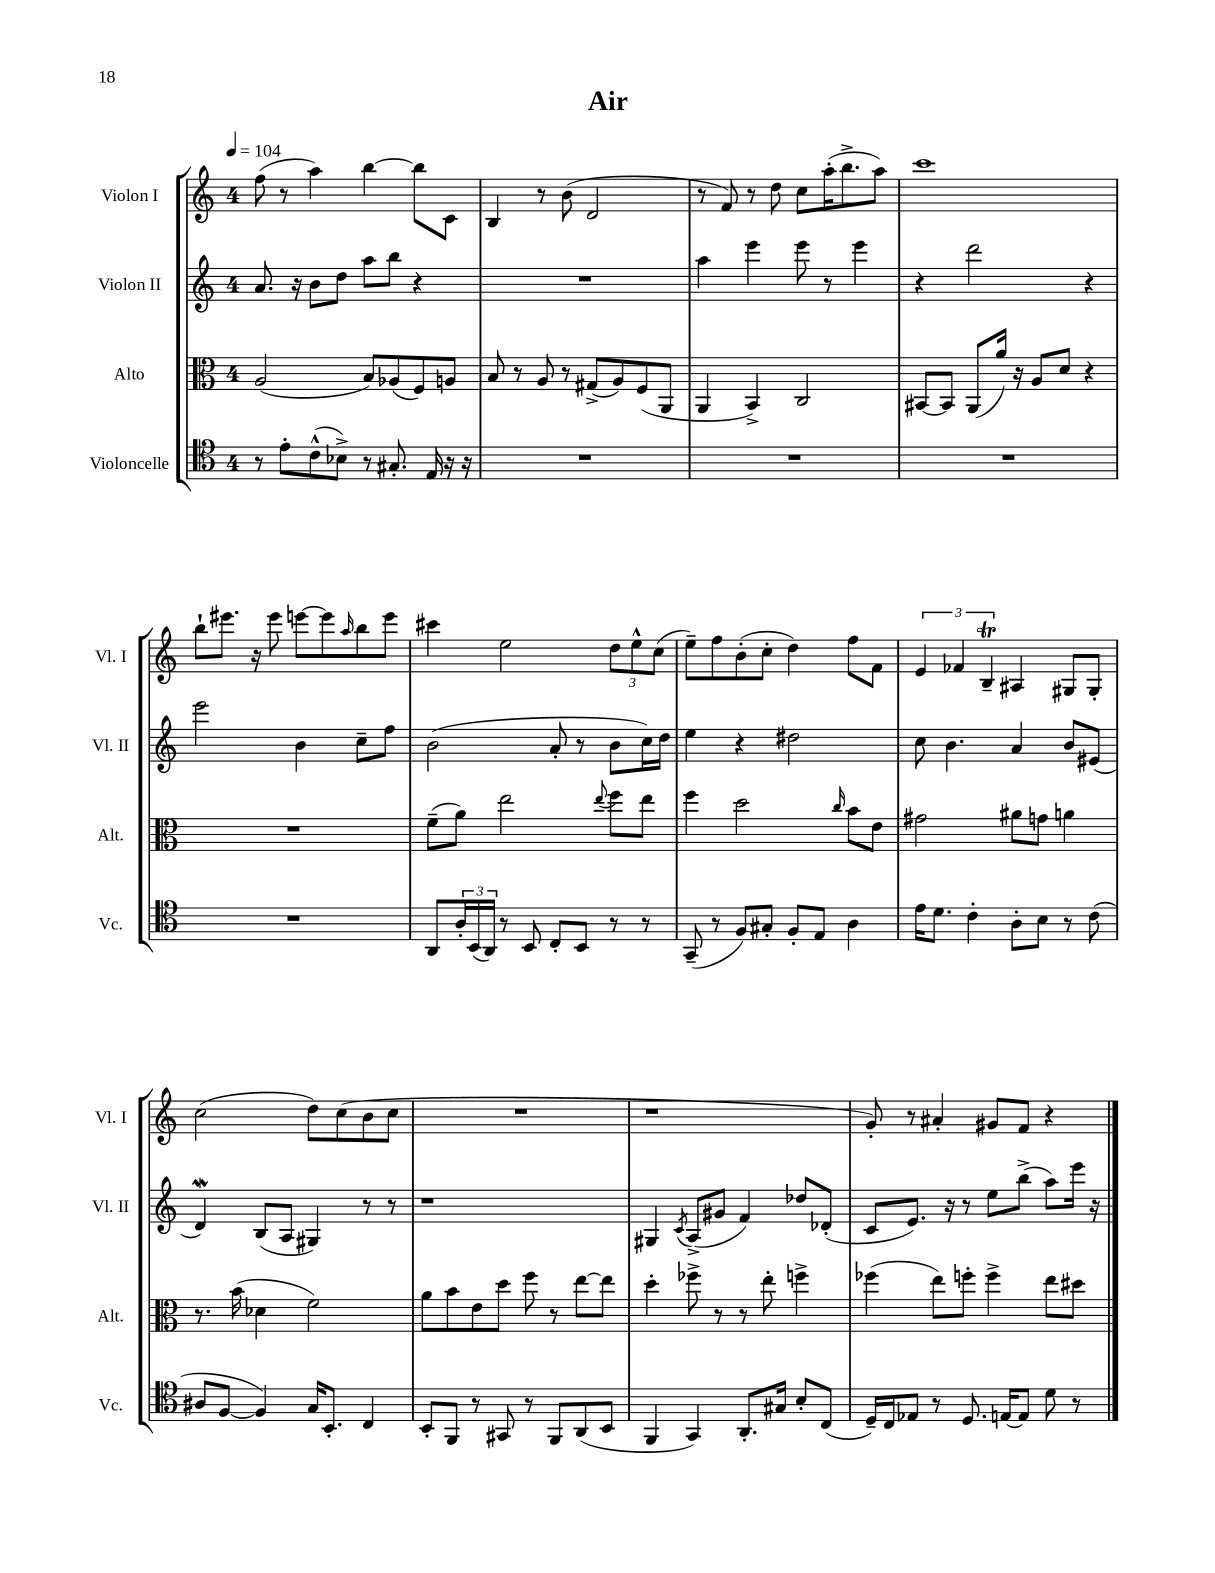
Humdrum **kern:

**kern	**kern	**kern	**kern
*staff4	*staff3	*staff2	*staff1
*clefC4	*clefC3	*clefG2	*clefG2
*k[]	*k[]	*k[]	*k[]
*M4/4	*M4/4	*M4/4	*M4/4
*MM104	*MM104	*MM104	*MM104
8r	(2A/	8.a/	(8ff\
8e'\L	.	.	8r
.	.	16r	.
(8c^^\	.	8b\L	4aa\)
8B-^\J)	.	8dd\J	.
8r	8B/L)	8aa\L	[4bb\
8.G#'/	(8A-/	8bb\J	.
.	8F/)	4r	8bb\]L
16E/	.	.	.
16r	8A/J	.	8c\J
16r	.	.	.
=	=	=	=
1r	8B/	1r	4B/
.	8r	.	.
.	8A/	.	8r
.	8r	.	(8b\
.	(8G#^/L	.	2d/
.	8A/)	.	.
.	(8F/	.	.
.	8AA/J	.	.
=	=	=	=
1r	4AA/	4aa\	8r
.	.	.	8f/)
.	4BB^/)	4eee\	8r
.	.	.	8dd\
.	2C/	8eee\	8cc\L
.	.	8r	(16aa'\K
.	.	.	8.bb^\
.	.	4eee\	.
.	.	.	8aa\J)
=	=	=	=
1r	[8BB#/L	4r	1ccc
.	8BB#/]J	.	.
.	(8AA/L	2ddd\	.
.	16a/Jk)	.	.
.	16r	.	.
.	8A/L	.	.
.	8d/J	.	.
.	4r	4r	.
=	=	=	=
1r	1r	2eee\	8bb`\L
.	.	.	8.eee#\J
.	.	.	16r
.	.	.	8eee#\
.	.	4b\	[8eee\L
.	.	.	8eee\]
.	.	.	16qqaa/
.	.	8cc~\L	8bb\
.	.	8ff\J	8eee\J
=	=	=	=
8AA/L	(8f~\L	(2b\	4ccc#\
24A'/L	8a\J)	.	.
(24BB/	.	.	.
24AA/JJ)	.	.	.
8r	2ee\	.	2ee\
8BB/	.	.	.
8C'/L	.	8a'/	.
8BB/J	.	8r	.
.	8qqee/	.	.
8r	8ff\L	8b\L	12dd\L
.	.	.	12ee^^\
8r	8ee\J	16cc\L)	.
.	.	.	(12cc\J
.	.	16dd\JJ	.
=	=	=	=
(8GG~/	4ff\	4ee\	8ee~\L)
8r	.	.	8ff\
8F/L)	2dd\	4r	(8b'\
8G#'/J	.	.	8cc'\J
8F'/L	.	2dd#\	4dd\)
8E/J	.	.	.
.	16qqcc/	.	.
4A\	8b\L	.	8ff\L
.	8e\J	.	8f\J
=	=	=	=
16e\LK	2g#\	8cc\	6e/
8.d\J	.	.	.
.	.	4.b\	.
.	.	.	6f-/
4c'\	.	.	.
.	.	.	6B~/
8A'\L	8a#\L	4a/	4A#/
8B\J	8g\J	.	.
8r	4a\	8b/L	8G#/L
(8c\	.	(8e#/J	8G#'/J
=	=	=	=
8A#/L	8.r	4d/)	(2cc\
[8F/J	.	.	.
.	(16b\	.	.
4F/])	4d-\	(8B/L	.
.	.	8A/J	.
16G/LK	2f\)	4G#/)	8dd\L)
8.BB'/J	.	.	.
.	.	.	(8cc\
4C/	.	8r	8b\
.	.	8r	8cc\J
=	=	=	=
8BB'/L	8a\L	1r	1r
8FF/J	8b\	.	.
8r	8e\	.	.
8GG#/	8dd\J	.	.
8r	8ff\	.	.
8FF/L	8r	.	.
(8AA/	[8ee\L	.	.
8BB/J	8ee\]J	.	.
=	=	=	=
4FF/	4dd'\	4G#/	1r
.	.	8qc/	.
4GG/)	8ff-^\	(8A^/L	.
.	8r	8g#/J	.
8.AA'/L	8r	4f/)	.
.	8ee'\	.	.
16G#/Jk	.	.	.
8B'/L	4ff^\	8dd-/L	.
(8C/J	.	(8d-'/J	.
=	=	=	=
16D~/LL)	(4ff-\	8c/L	8g'/)
16C/J	.	.	.
8E-/J	.	8.e/J)	8r
8r	8ee\L)	.	4a#'/
.	.	16r	.
8.D/	8ff'\J	8r	.
.	4ff^\	8ee\L	8g#/L
[16E/LK	.	.	.
8E/]J	.	(8bb^\J	8f/J
8d\	8ee\L	8aa\L)	4r
8r	8dd#\J	16eee\Jk	.
.	.	16r	.
==	==	==	==
*-	*-	*-	*-
